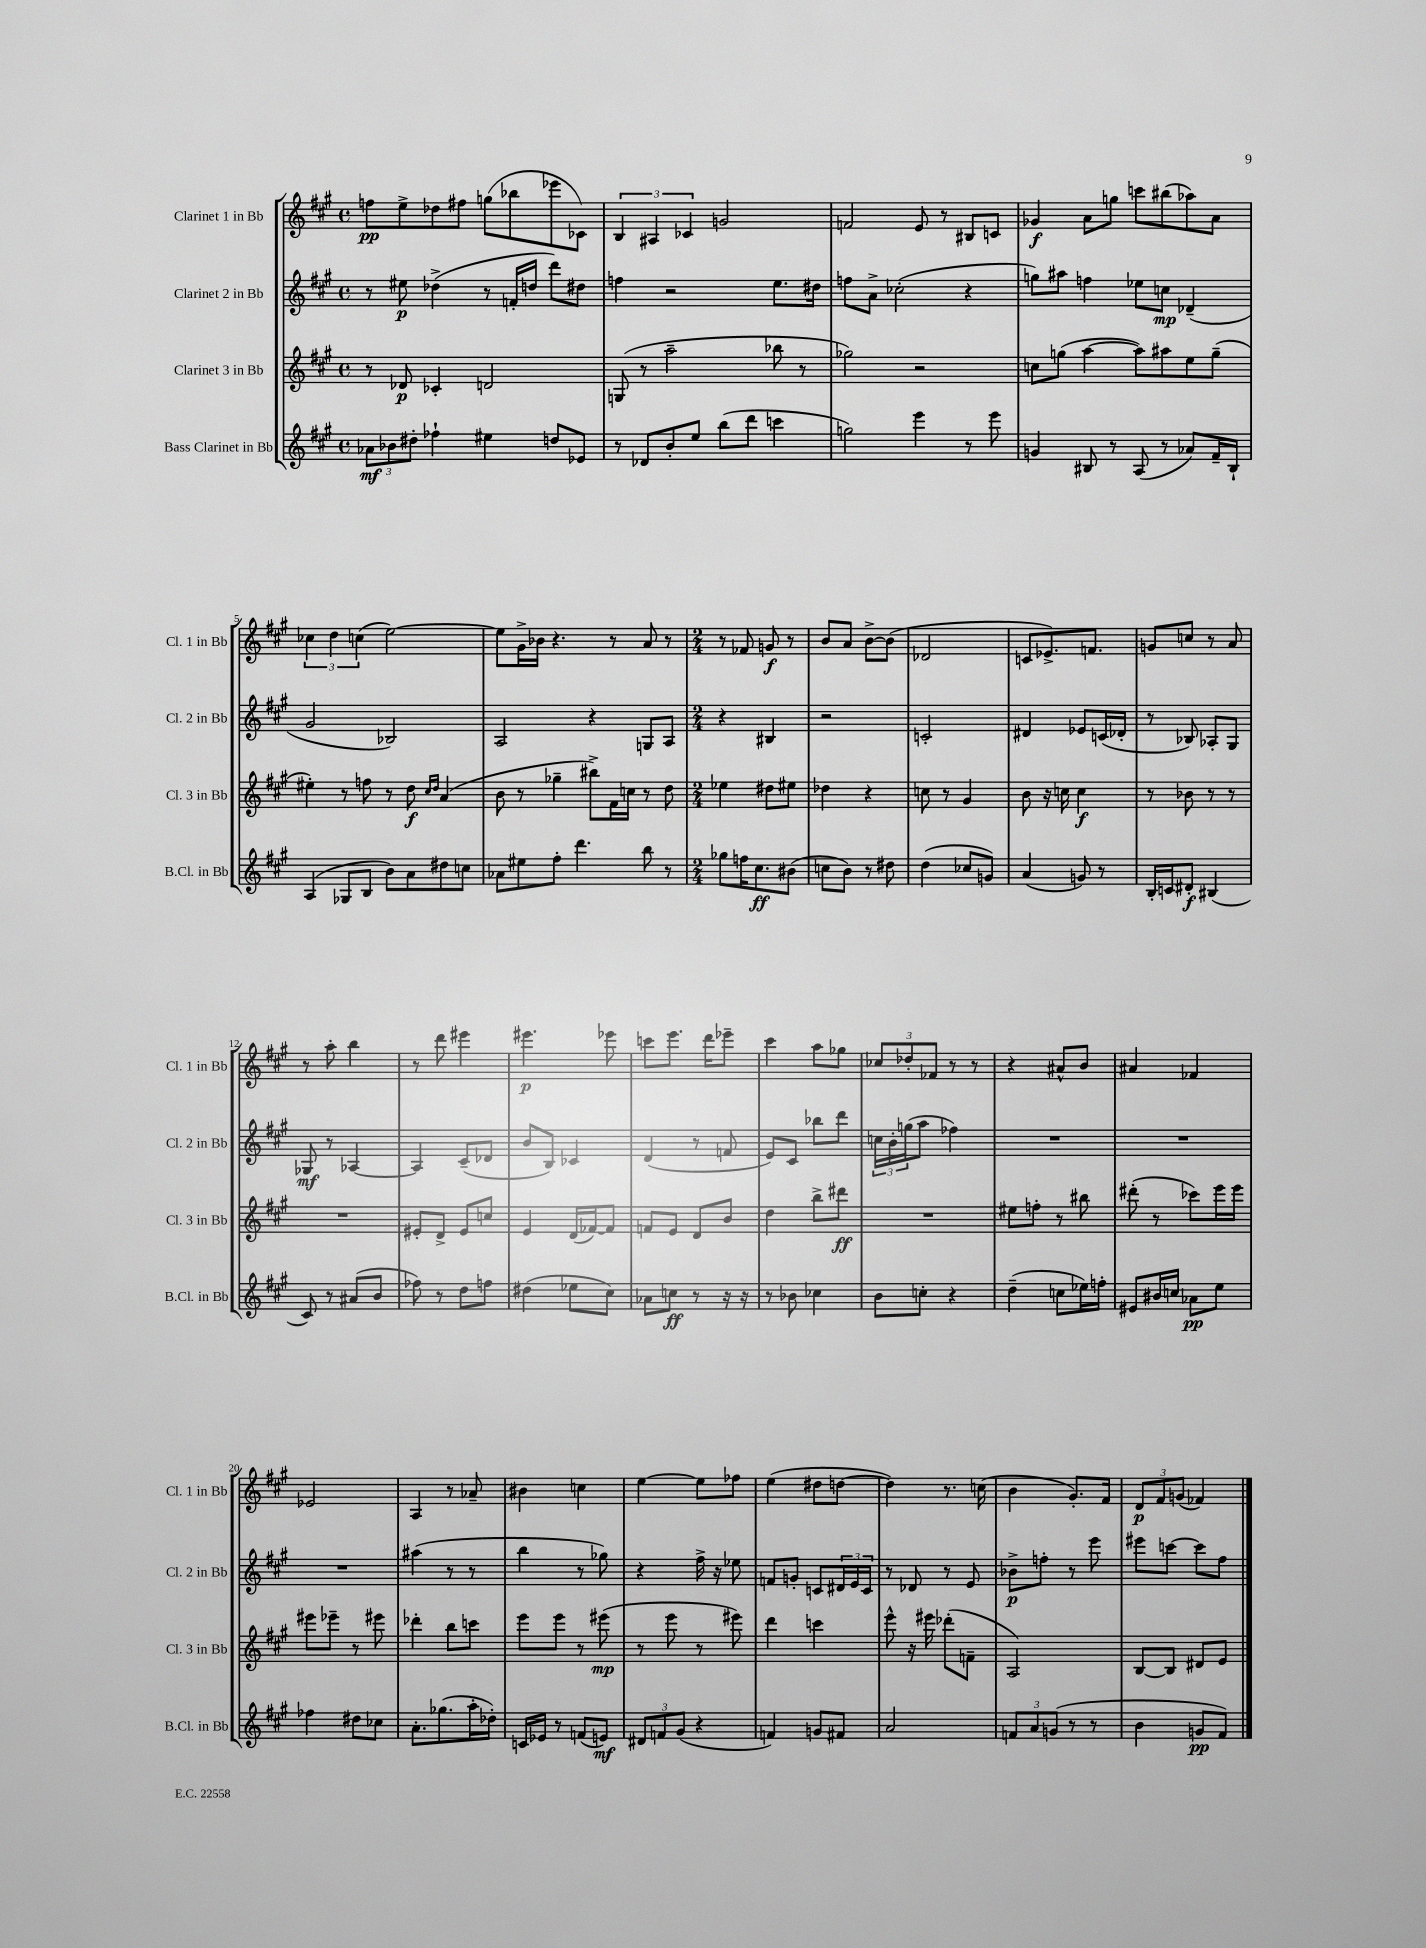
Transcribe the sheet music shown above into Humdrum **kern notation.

**kern	**kern	**kern	**kern
*staff4	*staff3	*staff2	*staff1
*clefG2	*clefG2	*clefG2	*clefG2
*k[f#c#g#]	*k[f#c#g#]	*k[f#c#g#]	*k[f#c#g#]
*M4/4	*M4/4	*M4/4	*M4/4
*met(c)	*met(c)	*met(c)	*met(c)
12a-\L	8r	8r	8ff\L
12b-\	.	.	.
.	8d-/	8ee#\	8ee^\
12dd#'\J	.	.	.
4ff-`\	4c-'/	(4dd-^\	8dd-\
.	.	.	8ff#\J
4ee#\	2d/	8r	(8gg\L
.	.	16f'/LL	8bb-\
.	.	16dd/JJ	.
8dd/L	.	8ddd\L)	8eee-\
8e-/J	.	8dd#\J	8c-\J)
=	=	=	=
8r	(8G/	4ff\	6B/
8d-/L	8r	.	.
.	.	.	6A#/
8b'/	2aa~\	2r	.
.	.	.	6c-/
8ee/J	.	.	.
(8bb\L	.	.	2g/
8ddd\J	.	.	.
4ccc\	8bb-\	8.ee\L	.
.	8r	.	.
.	.	16dd#\Jk	.
=	=	=	=
2gg\)	2gg-\)	8ff\L	2f/
.	.	8a^\J	.
.	.	(2cc-'\	.
4eee\	2r	.	8e/
.	.	.	8r
8r	.	4r	8B#/L
8eee\	.	.	8c/J
=	=	=	=
4g/	8cc\L	8gg\L)	4g-/
.	(8gg\J	8aa#\J	.
8B#/	[4aa\	4ff\	8a\L
8r	.	.	8gg\J
(8A/	8aa\]L)	8ee-\L	8ccc\L
8r	8aa#\	8cc\J	(8bb#\
8a-/L)	8ee\	(4d-~/	8aa-\)
16f#~/L	(8gg~\J	.	8a\J
16B#`/JJ	.	.	.
=	=	=	=
(4A/	4ee#'\)	2g#/	6cc-\
.	.	.	6dd\
8G-/L	8r	.	.
.	.	.	(6cc\
8B/J	8ff\	.	.
8b\L)	8r	2B-/)	[2ee\)
8a\	8dd\	.	.
.	16qqcc#/LL	.	.
.	16qqdd/JJ	.	.
8dd#\	(4a/	.	.
8cc\J	.	.	.
=	=	=	=
8a-\L	8b\	2A/	8ee\]L
8ee#\	8r	.	16g#^\L
.	.	.	16b-\JJ
8ff#'\J	4gg-~\	.	4.r
4.ddd\	.	.	.
.	8bb#^\L)	4r	.
.	16f#\L	.	8r
.	16cc\JJ	.	.
8bb\	8r	8G/L	8a/
8r	8dd\	8A/J	8r
=	=	=	=
*M2/4	*M2/4	*M2/4	*M2/4
8gg-\L	4ee-\	4r	8r
16ff\K	.	.	8f-/
8.cc#\	.	.	.
.	8dd#\L	4B#/	8g/
(8b#\J	8ee#\J	.	8r
=	=	=	=
8cc\L	4dd-\	2r	8b/L
8b\J)	.	.	8a/J
8r	4r	.	[8b^\L
8dd#\	.	.	(8b\]J
=	=	=	=
(4dd\	8cc\	2c'/	2d-/
.	8r	.	.
8cc-/L	4g#/	.	.
8g/J)	.	.	.
=	=	=	=
(4a/	8b\	4d#/	8c/L
.	16r	.	8.e-^/)
.	16cc\	.	.
8g/)	4cc\	8e-/L	.
.	.	.	8.f/J
8r	.	(16c/L	.
.	.	16d-'/JJ	.
=	=	=	=
16B'/LL	8r	8r	8g/L
16c/J	.	.	.
8d#'/J	8b-\	8B-/)	8cc/J
(4B#/	8r	8A-'/L	8r
.	8r	8G#/J	8a/
=	=	=	=
8c#/)	2r	8G-/	8r
8r	.	8r	8aa'\
(8a#/L	.	[4A-/	4bb\
8b/J	.	.	.
=	=	=	=
8ff-\)	8e#'/L	4A-/]	8r
8r	8d^/J	.	8ddd\
8dd\L	8e#/L	(8c#~/L	4eee#\
8ff\J	8cc/J	8d-/J	.
=	=	=	=
(4dd#\	4e/	8b/L	4.eee#\
.	.	8B/J)	.
8ee-\L	(16d/LL	4c-/	.
.	[16f-/J)	.	.
8cc#\J)	8f-/]J	.	8eee-\
=	=	=	=
8a-\L	8f/L	(4d/	8ccc\L
8cc\J	8e/J	.	8.eee\J
8r	8d/L	8r	.
.	.	.	16ddd\LK
16r	8b/J	8f/	8eee-~\J
16r	.	.	.
=	=	=	=
8r	4dd\	8e/L)	4ccc#\
8b-\	.	8c#/J	.
4cc-\	8bb^\L	8bb-\L	8aa\L
.	8ddd#\J	8ddd\J	8gg-\J
=	=	=	=
8b\L	2r	24cc\LL	12cc-/L
.	.	24b'\	.
.	.	(24gg\J	12dd-'/
8cc'\J	.	8aa\J	.
.	.	.	12f-/J
4r	.	4ff-\)	8r
.	.	.	8r
=	=	=	=
(4dd~\	8ee#\L	2r	4r
.	8ff'\J	.	.
8cc\L	8r	.	8a#^^/L
16ee-\L)	8bb#\	.	8b/J
16ff'\JJ	.	.	.
=	=	=	=
8e#/L	(8ddd#'\	2r	4a#/
16b#/L	8r	.	.
16cc/JJ	.	.	.
8a-\L	8ccc-\L)	.	4f-/
8ee\J	16eee\L	.	.
.	16eee\JJ	.	.
=	=	=	=
4ff-\	8eee#\L	2r	2e-/
.	8eee-~\J	.	.
8dd#\L	8r	.	.
8cc-\J	8eee#\	.	.
=	=	=	=
8.a'\L	4ddd-'\	(4aa#\	4A/
(8.gg-\	.	.	.
.	8bb\L	8r	8r
16aa'\L	8ccc\J	8r	8a-~/
16dd-'\JJ)	.	.	.
=	=	=	=
16c/LL	8eee\L	4bb\	4b#\
16e-/JJ	.	.	.
8r	8eee\J	.	.
(8f/L	8r	8r	4cc\
8e/J)	(8eee#\	8gg-\)	.
=	=	=	=
12d#/L	8r	4r	[4ee\
12f/	.	.	.
.	8eee\	.	.
(12g#/J	.	.	.
4r	8r	16ff#^\	8ee\]L
.	.	16r	.
.	8eee#\)	8ee-\	8ff-\J
=	=	=	=
4f/)	4ddd\	8f/L	(4ee\
.	.	8g'/J	.
8g/L	4ccc\	8c/L	8dd#\L
8f#/J	.	24d#/L	[8dd\J
.	.	24e/	.
.	.	24c/JJ	.
=	=	=	=
2a/	8eee^^\	8r	4dd\])
.	16r	8d-/	.
.	16eee#\	.	.
.	(8ddd-'\L	8r	8.r
.	8f~\J	8e/	.
.	.	.	(16cc\
=	=	=	=
12f/L	2A/)	8b-^\L	4b\
12a/	.	.	.
.	.	8ff'\J	.
(12g/J	.	.	.
8r	.	8r	8.g#'/L)
8r	.	8eee\	.
.	.	.	16f#/Jk
=	=	=	=
4b\	[8B/L	8eee#\L	12d/L
.	.	.	12f#/
.	8B/]J	[8ccc\J	.
.	.	.	(12g/J
8g/L	8d#/L	8ccc\]L	4f-/)
8f#/J)	8e/J	8ff#\J	.
==	==	==	==
*-	*-	*-	*-
